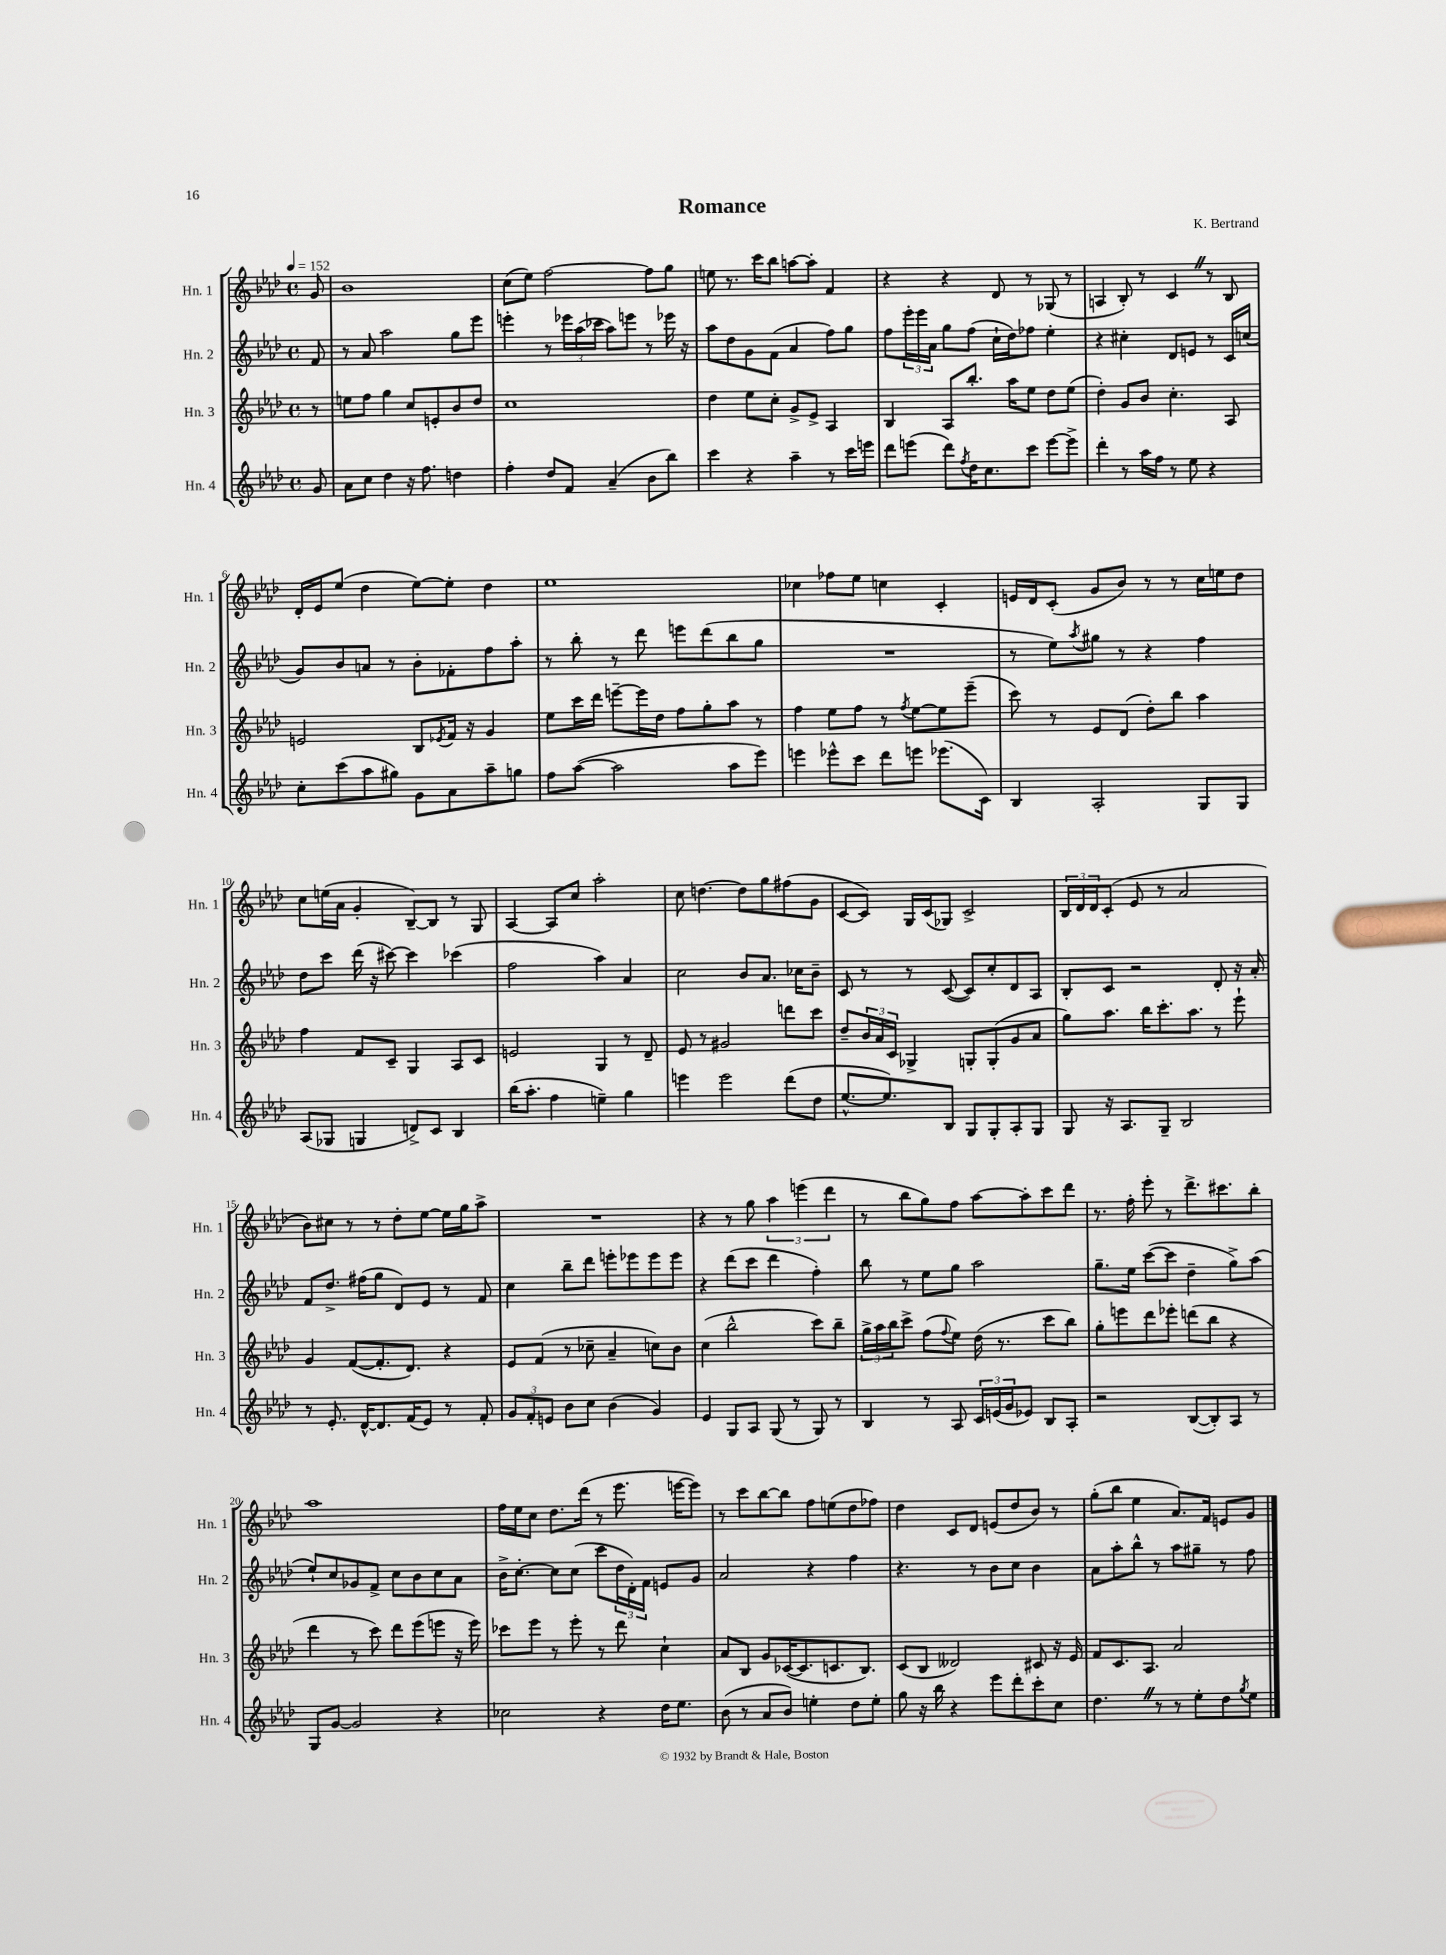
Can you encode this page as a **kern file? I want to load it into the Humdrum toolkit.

**kern	**kern	**kern	**kern
*part4	*part3	*part2	*part1
*staff4	*staff3	*staff2	*staff1
*I"Hn. 4	*I"Hn. 3	*I"Hn. 2	*I"Hn. 1
*I'Hn. 4	*I'Hn. 3	*I'Hn. 2	*I'Hn. 1
*clefG2	*clefG2	*clefG2	*clefG2
*k[b-e-a-d-]	*k[b-e-a-d-]	*k[b-e-a-d-]	*k[b-e-a-d-]
*M4/4	*M4/4	*M4/4	*M4/4
*met(c)	*met(c)	*met(c)	*met(c)
*MM152	*MM152	*MM152	*MM152
=	=	=	=
8g/	8r	8f/	8g/
=1	=1	=1	=1
8a-\L	8een\L	8r	1b-
8cc\J	8ff\J	8a-/	.
4dd-\	4gg\	2aa-\	.
16r	8cc/L	.	.
8.ff\	.	.	.
.	8en'/	.	.
4ddn\	8b-/	8gg\L	.
.	8dd-/J	8eee-\J	.
=2	=2	=2	=2
4ff'\	1cc	4eeen'\	(8cc\L
.	.	.	8ee-\J)
8dd-/L	.	8r	[2ff\
8f/J	.	24eee-X\LL	.
.	.	(24aa-\	.
.	.	24ccc-X\JJ	.
(4a-~/	.	8aa-\L)	.
.	.	8eeen\J	.
8b-\L	.	8r	8ff\L]
8bb-\J)	.	16eee-X\	8gg\J
.	.	16r	.
=3	=3	=3	=3
4ccc\	4dd-\	8aa-\L	8een\
.	.	8dd-\	8.r
4r	8ee-\L	8g\	.
.	.	.	16ccc\KL
.	8cc'\J	(8f\J	8bb-\J
4aa-~\	8g^/L	4a-/	[8aan\L
.	8e-^/J	.	8aa'\J]
8r	4A-/	8ff\L)	4f/
16ccc\LL	.	8gg\J	.
16eeen\JJ	.	.	.
=4	=4	=4	=4
8ddd-\L	4B-/	8ff\L	4r
(8eeen\J	.	24eee-'\L	.
.	.	24eee-\	.
.	.	24a-\JJ	.
8ddd-\L)	8A-/L	8gg\L	4r
8qff/	.	.	.
16dd-\K	8.bb-'/J	(8ff\J	.
8.cc\	.	.	.
.	.	16cc`\LL	8d-/
.	16aa-\KL	16dd-\J)	.
8ccc\J	8ee-\J	8ff-X\J	8r
[8eee\L	8dd-\L	4ee-'\	(8G-X/
8eee^\J]	(8ee-\J	.	8r
=5	=5	=5	=5
4ddd-'\	4dd-'\)	4r	4An/
8r	8g/L	4cc#X'\	8B-'/)
16aa-\LL	8b-/J	.	8r
16ff\JJ	.	.	.
8r	4.cc'\	8d-/L	4cZ/
8ee-\	.	8en/J	.
4r	.	8r	8r
.	8A-/	16c/LL	8B-/
.	.	(16ccn/JJ	.
!!LO:LB:g=z
=6	=6	=6	=6
8cc'\L	2en/	8g/L)	16d-'/LL
.	.	.	16e-/J
(8ccc\	.	8b-/	(8ee-/J
8aa-\	.	8an/J	4dd-\
8gg#X\J)	.	8r	.
8g\L	8B-/L	8b-'\L	[8ee-\L)
.	8qe-X/	.	.
8a-\	16f/Jk	8f-X'\	8ee-'\J]
.	16r	.	.
8aa-~\	4g/	8ff\	4dd-\
8ggn\J	.	8aa-'\J	.
=7	=7	=7	=7
8ff\L	8ee-\L	8r	1ee-
([8aa-\J	16ccc\L	8bb-'\	.
.	16ddd-\JJ	.	.
2aa-\]	[8eeen~\L	8r	.
.	16eee\L]	8ddd-\	.
.	16dd-\JJ	.	.
.	8ff\L	8eeen\L	.
.	8gg'\	(8ddd-\	.
8aa-\L	8aa-\J	8bb-\	.
8eee-\J)	8r	8gg\J	.
=8	=8	=8	=8
4eeen\	4ff\	1r	4cc-X\
8eee-X^^\L	8ee-\L	.	8ff-X\L
8ccc\J	8ff\J	.	8ee-\J
8ddd-\L	8r	.	4ccn\
.	8qff/	.	.
8eeen\J	[8ee-\L	.	.
(8.eee-X\L	8ee-\]	.	4c'/
.	(8eee-~\J	.	.
16c\Jk)	.	.	.
=9	=9	=9	=9
4B-/	8ccc\)	8r	16en/LL
.	.	.	16d-/J
.	8r	8ee-\L)	(8c'/J
.	.	8qaa-/	.
2A-'/	8e-/L	8gg#X\J	8g/L
.	(8d-/J	8r	8b-/J)
.	8dd-'\L)	4r	8r
.	8bb-\J	.	8r
8G/L	4aa-\	4ff\	16cc\LL
.	.	.	16een\J
8G/J	.	.	8dd-\J
!!LO:LB:g=z
=10	=10	=10	=10
(8A-/L	4ff\	8dd-\L	8cc\L
8G-X/J	.	8ccc\J	(16een\L
.	.	.	16a-\JJ
4Gn/	8f/L	(16ddd-\	4g'/
.	.	16r	.
.	8c~/J	[8ccc#X\)	.
8dn^/L)	4G/	4ccc#\]	[8B-~/L)
8c/J	.	.	8B-/J]
4B-/	8A-/L	(4ccc-X\	8r
.	8c/J	.	8G/
=11	=11	=11	=11
(16bb-\KL	2en/	2ff\	[4A-/
8.aa-'\J	.	.	.
4ff\	.	.	8A-/L]
.	.	.	8cc/J
4een~\)	4G/	4aa-\)	2aa-'\
4gg\	8r	4a-/	.
.	8d-~/	.	.
=12	=12	=12	=12
4eeen\	8e-/	2cc\	8cc\
.	8r	.	[4.ddn\
2eee\	2g#X/	.	.
.	.	8b-/L	8dd\L]
.	.	8.a-/J	8gg\
(8ddd-\L	8dddn\L	.	(8ff#X\
.	.	16cc-X\KL	.
8dd-\J	8ccc\J	8b-~\J	8g\J
=13	=13	=13	=13
[8.ee-^^/L	8dd-~/L	8c/	[8c/L
.	24b-/L	8r	8c/J])
.	24a-/	.	.
8.ee-/])	.	.	.
.	24c/JJ	.	.
.	4G-X^/	8r	16G/LL
.	.	.	(16c/J
8B-/J	.	([8c/	8G-X/J)
8G/L	8Gn'/L	8c/L])	2c^/
8G'/	(8G'/	8cc'/	.
8A-'/	8g/	8d-/	.
8G/J	8a-/J	8A-/J	.
=14	=14	=14	=14
8G/	8gg\L)	8B-'/L	24B-/LL
.	.	.	24d-/
.	.	.	24d-/J
16r	8.aa-\J	8c/J	(8c'/J
8.A-/L	.	.	.
.	.	2r	8e-/
.	16bb-\KL	.	.
8G~/J	8.ccc'\	.	8r
2B-/	.	.	2a-/
.	8.aa-\J	.	.
.	8r	8d-'/	.
.	8eee-`\	16r	.
.	.	16a-'/	.
!!LO:LB:g=z
=15	=15	=15	=15
8r	4g/	8f/L	8b-\L)
8.e-'/	.	8.dd-^/J	8cc#X\J
.	([8f/L	.	8r
[16d-^^/KL	.	(16ff#X\KL	.
8.d-/]	8.f'/]	8gg\J	8r
.	.	8d-/L)	8dd-'\L
(16f/K	8.d-/J)	.	.
8e-/J)	.	8e-/J	[8ee-\J
8r	4r	8r	16ee-\LL]
.	.	.	16gg\J
8f'/	.	8f/	8aa-^\J
=16	=16	=16	=16
12g/L	8e-/L	4cc\	1r
12f'/	.	.	.
.	(8f/J	.	.
12en/J	.	.	.
8b-\L	8r	8bb-~\L	.
8cc\J	8cc-X~\	8ddd-\J	.
(4b-\	4a-~/	8eeen'\L	.
.	.	8eee-X\	.
4g/)	8ccn\L)	8eee-\	.
.	8b-\J	8eee-\J	.
=17	=17	=17	=17
4e-/	(4cc\	4r	4r
8G/L	2bb-^^\	(8ddd-\L	8r
8A-/J	.	8ccc\J	8gg\
(8G/	.	4ddd-\	6aa-\
8r	.	.	.
.	.	.	(6eeen\
8G/)	8ccc\L)	4ff'\)	.
.	.	.	6ddd-\
8r	8bb-~\J	.	.
=18	=18	=18	=18
4B-/	24gg^\LL	8bb-\	8r
.	24aa-\	.	.
.	24bb-\J	.	.
.	8ccc^\J	8r	8bb-\L
8r	(8ff\L	8ee-\L	8gg\)
.	8qqff/	.	.
8A-/	8ee-\J)	8gg\J	8ff\J
24c/LL	(16dd-\	2aa-\	[8aa-\L
(24en/	.	.	.
.	8.r	.	.
24g/J	.	.	.
8e-X/J)	.	.	8aa-'\]
8B-/L	8ccc\L	.	8ccc\
8A-'/J	8bb-\J)	.	8ddd-\J
=19	=19	=19	=19
2r	8gg'\L	8.gg~\L	8.r
.	8eeen\	.	.
.	.	16ee-\Jk	16ff'\
.	8ddd-\	([8ccc\L	8eee-'\
.	8eee-X'\J	8ccc\J]	8r
([8B-/L	(8dddn\L	4dd-~\	8.ddd-^\L
8B-'/])	8bb-\J	.	.
.	.	.	8.ccc#X\
8A-/J	4r	8gg^\L)	.
8r	.	(8aa-\J	8bb-'\J
!!LO:LB:g=z
=20	=20	=20	=20
8G/L	4ddd-\	8ee-`/L)	1aa-
[8g/J	.	8cc/	.
2g/]	8r	8g-X/	.
.	8ccc\)	8f^/J	.
.	8ddd-\L	8cc\L	.
.	(8eee-\	8b-\	.
4r	8eeen\J	8cc\	.
.	16r	8a-\J	.
.	16eee\)	.	.
=21	=21	=21	=21
2cc-X\	8ccc-X\L	16b-^\KL	16ff\LL
.	.	[8.cc'\J	16ee-\J
.	8eee-\J	.	8cc\J
.	8r	8cc\L]	8.dd-\L
.	8eee-'\	(8cc\J	.
.	.	.	(16ddd-\Jk
4r	8r	8ccc\L	8r
.	8ddd-\	24dd-\L	8.eee-\
.	.	24d-'\)	.
.	.	24f\JJ	.
16dd-\KL	4cc`\	8en/L	.
8.ee-\J	.	.	[16eeen\KL
.	.	8g/J	8eee\J])
=22	=22	=22	=22
(8b-\	8a-/L	2a-/	8r
8r	8B-/J	.	8ccc\L
8a-/L	8g/L	.	[8bb-\
8b-/J)	([16c-X/K	.	8bb-\J]
.	8.c-/]	.	.
4een'\	.	4r	8ff\L
.	8.cn/	.	(8een\
8dd-\L	.	4ff\	8dd-\
.	8.B-/J)	.	.
8ee'\J	.	.	8ff-X\J)
=23	=23	=23	=23
8gg\	(8c/L	4.r	4dd-\
16r	8B-/J	.	.
16bb-\	.	.	.
4r	2d--X/)	.	8c/L
.	.	8r	8d-/J
8eee-\L	.	8b-\L	(8en/L
8ddd-'\	.	8cc\J	8dd-/
8ccc'\	8c#X/	4b-\	8b-/J)
8cc\J	16r	.	8r
.	16e-/	.	.
=24	=24	=24	=24
4.dd-Z\	8f/L	8a-\L	(8gg'\L
.	8.c/	8aa-'\	8bb-\J
.	.	8bb-^^\J	4ee-\
.	8.A-/J	.	.
8r	.	8r	.
8r	2a-/	8aa-\L	8.a-/L)
8ee-'\L	.	8gg#X~\J	.
.	.	.	16f/Jk
8dd-\	.	8r	8en/L
8qgg/	.	.	.
8ee-\J	.	8ff\	8g/J
==	==	==	==
*-	*-	*-	*-
